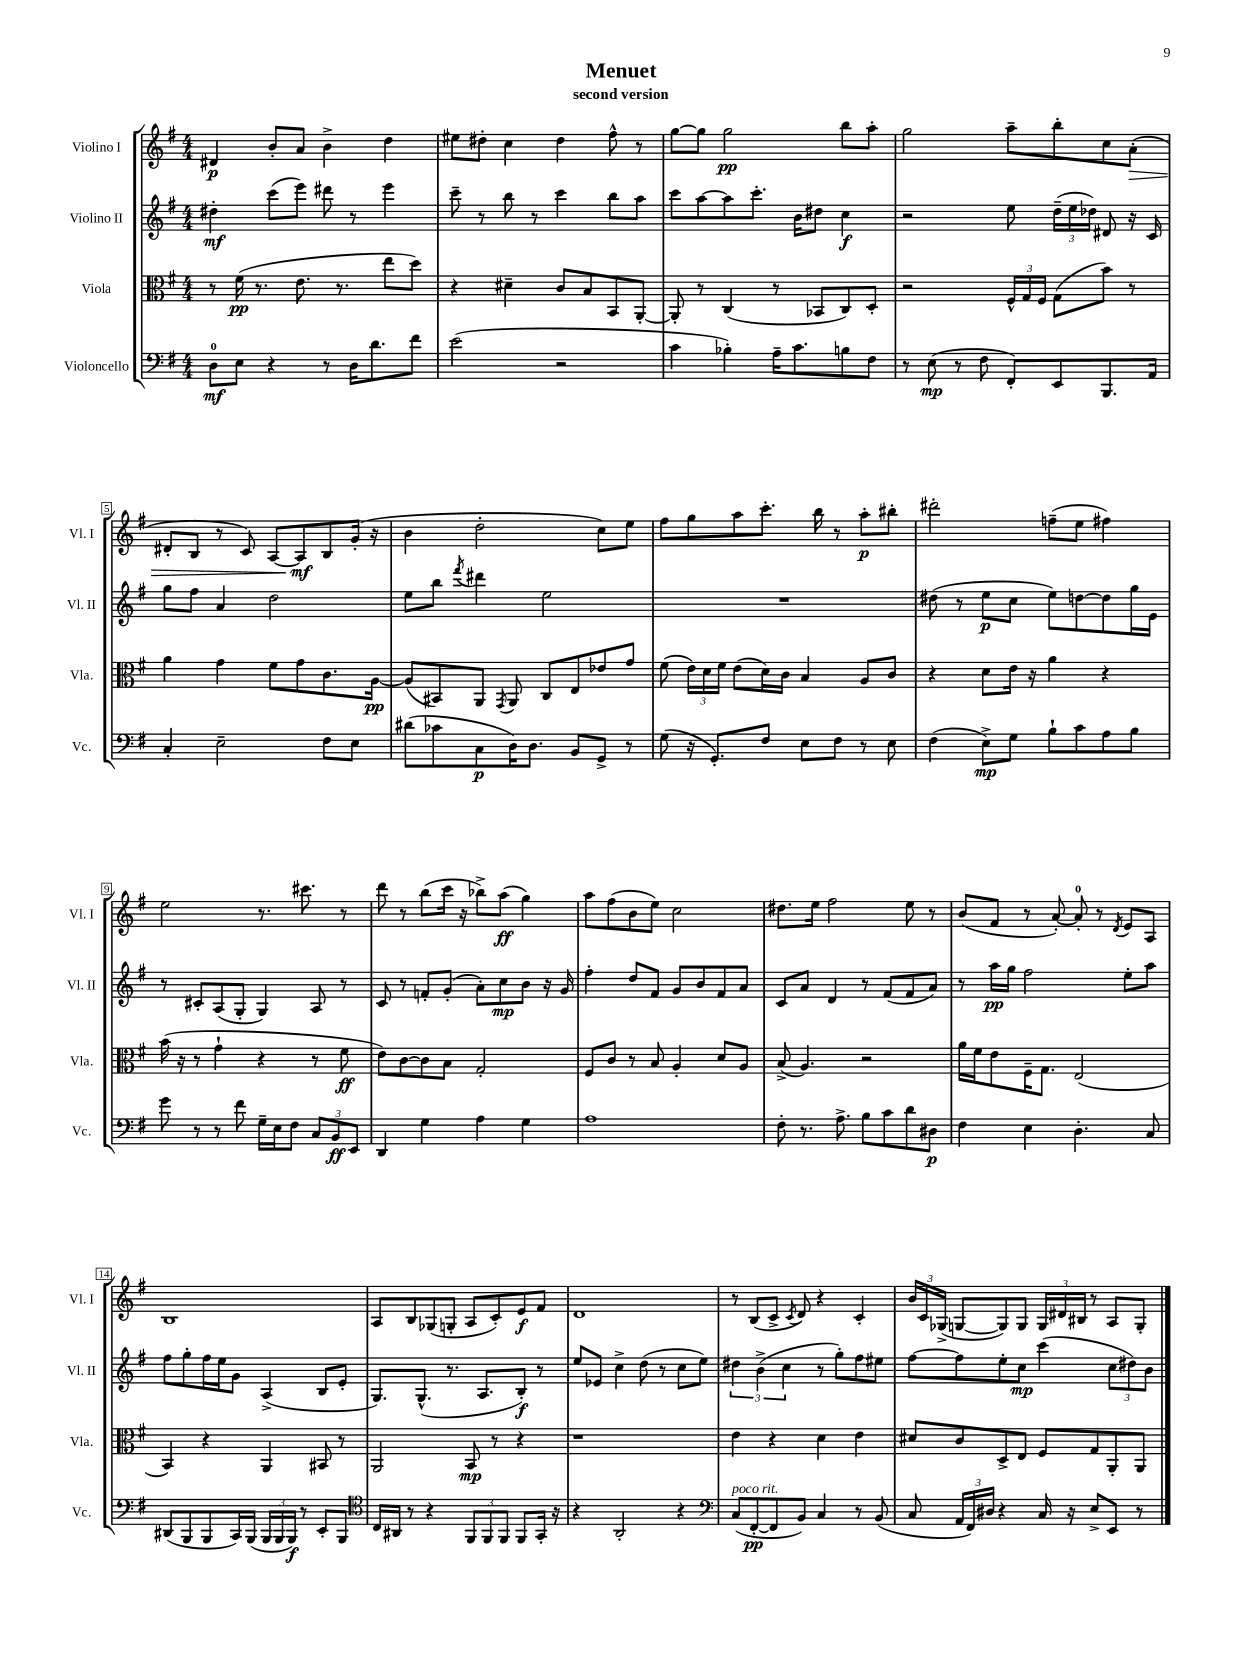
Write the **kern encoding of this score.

**kern	**dynam	**kern	**dynam	**kern	**dynam	**kern	**dynam
*part4	*part4	*part3	*part3	*part2	*part2	*part1	*part1
*staff4	*staff4	*staff3	*staff3	*staff2	*staff2	*staff1	*staff1
*I"Violoncello	*	*I"Viola	*	*I"Violino II	*	*I"Violino I	*
*I'Vc.	*	*I'Vla.	*	*I'Vl. II	*	*I'Vl. I	*
*clefF4	*	*clefC3	*	*clefG2	*	*clefG2	*
*k[f#]	*	*k[f#]	*	*k[f#]	*	*k[f#]	*
*M4/4	*	*M4/4	*	*M4/4	*	*M4/4	*
=1	=1	=1	=1	=1	=1	=1	=1
8D\L	mf	8r	.	4dd#X'\	mf	4d#X/	p
8E\J	.	(16f#\	pp	.	.	.	.
.	.	8.r	.	.	.	.	.
4r	.	.	.	(8ccc\L	.	8b'/L	.
.	.	8.e\	.	8eee\J)	.	8a/J	.
8r	.	.	.	8ddd#X\	.	4b^\	.
.	.	8.r	.	.	.	.	.
16D\KL	.	.	.	8r	.	.	.
8.d\	.	.	.	.	.	.	.
.	.	8ee\L	.	4eee\	.	4dd\	.
8f#\J	.	8dd\J)	.	.	.	.	.
=2	=2	=2	=2	=2	=2	=2	=2
(2e\	.	4r	.	8ccc~\	.	8ee#X\L	.
.	.	.	.	8r	.	8dd#X'\J	.
.	.	4d#X~\	.	8bb\	.	4cc\	.
.	.	.	.	8r	.	.	.
2r	.	8c/L	.	4ccc\	.	4dd#\	.
.	.	8B/	.	.	.	.	.
.	.	8BB/	.	8bb\L	.	8ff#^^\	.
.	.	[8AA'/J	.	8aa\J	.	8r	.
=3	=3	=3	=3	=3	=3	=3	=3
4c\	.	8AA'/]	.	8ccc\L	.	[8gg\L	.
.	.	8r	.	[8aa\	.	8gg\J]	.
4B-X'\)	.	(4C/	.	8aa\]	.	2gg\	pp
.	.	.	.	8.ccc'\J	.	.	.
16A~\KL	.	8r	.	.	.	.	.
8.c\	.	.	.	16b\KL	.	.	.
.	.	8BB-X/L	.	8dd#X\J	.	.	.
8Bn\	.	8C/)	.	4cc\	f	8bb\L	.
8F#\J	.	8D'/J	.	.	.	8aa'\J	.
=4	=4	=4	=4	=4	=4	=4	=4
8r	.	2r	.	2r	.	2gg\	.
(8E\	mp	.	.	.	.	.	.
8r	.	.	.	.	.	.	.
8F#\	.	.	.	.	.	.	.
8FF#'/L)	.	24F#^^/LL	.	8ee\	.	8aa~\L	.
.	.	24G/	.	.	.	.	.
.	.	24F#/JJ	.	.	.	.	.
8EE/	.	(8G\L	.	(24dd~\LL	.	8bb'\	.
.	.	.	.	24ee\	.	.	.
.	.	.	.	24dd-X\JJ)	.	.	.
8.BBB/	.	8b\J)	.	8d#X/	.	8cc\	.
!	!	!	!	!	!	!	!LO:HP:b
.	.	8r	.	16r	.	(8a'\J	>
16AA/Jk	.	.	.	16c/	.	.	.
!!LO:LB:g=z
=5	=5	=5	=5	=5	=5	=5	=5
4C'/	.	4a\	.	8gg\L	.	8d#X'/L	.
.	.	.	.	8ff#\J	.	8B/J	.
2E~\	.	4g\	.	4a/	.	8r	.
.	.	.	.	.	.	8c/)	.
.	.	8f#\L	.	2dd\	.	[8A/L	.
.	.	8g\	.	.	.	8A/]	mf
8F#\L	.	8.c\	.	.	.	8B/	]
8E\J	.	.	.	.	.	(16g'/Jk	.
.	.	[16A\Jk	pp	.	.	16r	.
=6	=6	=6	=6	=6	=6	=6	=6
(8d#X\L	.	(8A/L]	.	8ee\L	.	4b\	.
8c-X\	.	8BB#X/)	.	8bb\J	.	.	.
.	.	.	.	8qfff#/	.	.	.
8C\	p	8AA/J	.	4ddd#X\	.	2dd'\	.
.	.	8qGG/	.	.	.	.	.
16D\K)	.	8AA/	.	.	.	.	.
8.D\J	.	.	.	.	.	.	.
.	.	8C/L	.	2ee\	.	.	.
8BB/L	.	8E/	.	.	.	.	.
8GG^/J	.	8e-X/	.	.	.	8cc\L)	.
8r	.	8g/J	.	.	.	8ee\J	.
=7	=7	=7	=7	=7	=7	=7	=7
(8G\	.	(8f#\	.	1r	.	8ff#\L	.
16r	.	24e\LL)	.	.	.	8gg\	.
.	.	24d\	.	.	.	.	.
8.GG'/L)	.	.	.	.	.	.	.
.	.	24f#\JJ	.	.	.	.	.
.	.	(8e\L	.	.	.	8aa\	.
8F#/J	.	16d\L)	.	.	.	8.ccc'\J	.
.	.	16c\JJ	.	.	.	.	.
8E\L	.	4B/	.	.	.	.	.
.	.	.	.	.	.	16bb\	.
8F#\J	.	.	.	.	.	8r	.
8r	.	8A/L	.	.	.	8aa'\L	p
8E\	.	8c/J	.	.	.	8bb#X'\J	.
=8	=8	=8	=8	=8	=8	=8	=8
(4F#\	.	4r	.	(8dd#X\	.	2ddd#X'\	.
.	.	.	.	8r	.	.	.
8E^\L)	mp	8d\L	.	8ee\L	p	.	.
8G\J	.	16e\Jk	.	8cc\J	.	.	.
.	.	16r	.	.	.	.	.
8B`\L	.	4a\	.	8ee\L)	.	(8ffn~\L	.
8c\	.	.	.	[8ddn\	.	8ee\J	.
8A\	.	4r	.	8dd\]	.	4ff#X\)	.
8B\J	.	.	.	16gg\L	.	.	.
.	.	.	.	16e\JJ	.	.	.
!!LO:LB:g=z
=9	=9	=9	=9	=9	=9	=9	=9
8g\	.	(16b\	.	8r	.	2ee\	.
.	.	16r	.	.	.	.	.
8r	.	8r	.	8c#X'/L	.	.	.
8r	.	4g`\	.	(8A/	.	.	.
8f#\	.	.	.	8G'/J	.	.	.
16G~\LL	.	4r	.	4G/)	.	8.r	.
16E\J	.	.	.	.	.	.	.
8F#\J	.	.	.	.	.	.	.
.	.	.	.	.	.	8.ccc#X\	.
12C/L	.	8r	.	8A/	.	.	.
12BB/	ff	.	.	.	.	.	.
.	.	8f#\	ff	8r	.	8r	.
12EE/J	.	.	.	.	.	.	.
=10	=10	=10	=10	=10	=10	=10	=10
4DD/	.	8e\L)	.	8c/	.	8ddd\	.
.	.	[8c\	.	8r	.	8r	.
4G\	.	8c\]	.	8fn'/L	.	(8bb\L	.
.	.	8B\J	.	(8g'/J	.	16ccc\Jk	.
.	.	.	.	.	.	16r	.
4A\	.	2G'/	.	8a'\L)	.	8bb-X^\L)	.
.	.	.	.	8cc\	mp	(8aa\J	ff
4G\	.	.	.	8b\J	.	4gg\)	.
.	.	.	.	16r	.	.	.
.	.	.	.	16g/	.	.	.
=11	=11	=11	=11	=11	=11	=11	=11
1A	.	8F#/L	.	4ff#'\	.	8aa\L	.
.	.	8c/J	.	.	.	(8ff#\	.
.	.	8r	.	8dd/L	.	8b\	.
.	.	8B/	.	8f#/J	.	8ee\J)	.
.	.	4A'/	.	8g/L	.	2cc\	.
.	.	.	.	8b/	.	.	.
.	.	8d/L	.	8f#/	.	.	.
.	.	8A/J	.	8a/J	.	.	.
=12	=12	=12	=12	=12	=12	=12	=12
8F#'\	.	(8B^/	.	8c/L	.	8.dd#X\L	.
8.r	.	4.A/)	.	8a/J	.	.	.
.	.	.	.	.	.	16ee\Jk	.
.	.	.	.	4d/	.	2ff#\	.
8.A^\	.	.	.	.	.	.	.
8B\L	.	2r	.	8r	.	.	.
8c\	.	.	.	(8f#/L	.	.	.
8d\	.	.	.	8f#/	.	8ee\	.
8D#X\J	p	.	.	8a/J)	.	8r	.
=13	=13	=13	=13	=13	=13	=13	=13
4F#\	.	16a\LL	.	8r	.	(8b/L	.
.	.	16f#\J	.	.	.	.	.
.	.	8e\	.	16aa\LL	pp	8f#/J	.
.	.	.	.	16gg\JJ	.	.	.
4E\	.	16F#~\K	.	2ff#\	.	8r	.
.	.	8.G\J	.	.	.	.	.
.	.	.	.	.	.	[8a'/)	.
4.D'\	.	(2E/	.	.	.	8a'/]	.
.	.	.	.	.	.	8r	.
.	.	.	.	.	.	8qd/	.
.	.	.	.	8ee'\L	.	8e/L	.
8C/	.	.	.	8aa\J	.	8A/J	.
!!LO:LB:g=z
=14	=14	=14	=14	=14	=14	=14	=14
(8DD#X/L	.	4BB/)	.	8ff#\L	.	1B	.
8BBB/	.	.	.	8gg'\	.	.	.
8BBB/	.	4r	.	16ff#\L	.	.	.
.	.	.	.	16ee\J	.	.	.
16CC/L)	.	.	.	8g\J	.	.	.
(16BBB/JJ	.	.	.	.	.	.	.
24BBB/LL	.	4AA/	.	(4A^/	.	.	.
24BBB/	.	.	.	.	.	.	.
24BBB/JJ)	f	.	.	.	.	.	.
8r	.	.	.	.	.	.	.
8EE'/L	.	8BB#X/	.	8B/L	.	.	.
8BBB/J	.	8r	.	8e'/J	.	.	.
=15	=15	=15	=15	=15	=15	=15	=15
*clefC4	*	*	*	*	*	*	*
16C/LL	.	2AA/	.	8.G/L)	.	8A/L	.
16AA#X/JJ	.	.	.	.	.	.	.
8r	.	.	.	.	.	8B/	.
.	.	.	.	(8.G^^/J	.	.	.
4r	.	.	.	.	.	(8G-X/	.
.	.	.	.	8.r	.	8Gn'/J	.
12FF#/L	.	8BB/	mp	.	.	8A/L	.
.	.	.	.	8.A/L	.	.	.
12FF#/	.	.	.	.	.	.	.
.	.	8r	.	.	.	8c'/)	.
12FF#/J	.	.	.	.	.	.	.
8FF#/L	.	4r	.	8B'/J)	f	8e/	f
16GG'/Jk	.	.	.	8r	.	8f#/J	.
16r	.	.	.	.	.	.	.
=16	=16	=16	=16	=16	=16	=16	=16
4r	.	1r	.	8ee/L	.	1d	.
.	.	.	.	8e-X/J	.	.	.
2AA'/	.	.	.	4cc^\	.	.	.
.	.	.	.	(8dd\	.	.	.
.	.	.	.	8r	.	.	.
4r	.	.	.	8cc\L	.	.	.
.	.	.	.	8ee\J)	.	.	.
=17	=17	=17	=17	=17	=17	=17	=17
*clefF4	*	*	*	*	*	*	*
!LO:TX:a:i:t=poco rit.	!	!	!	!	!	!	!
(8C/L	.	4e\	.	6dd#X\	.	8r	.
[8FF#'/	pp	.	.	.	.	(8B/L	.
.	.	.	.	(6b^\	.	.	.
8FF#/]	.	4r	.	.	.	8c^/J	.
.	.	.	.	6cc\	.	.	.
.	.	.	.	.	.	8qc/	.
8BB/J)	.	.	.	.	.	8d/)	.
4C/	.	4d\	.	8r	.	4r	.
.	.	.	.	8gg'\L)	.	.	.
8r	.	4e\	.	8ff#\	.	4c'/	.
(8BB/	.	.	.	8ee#X\J	.	.	.
=18	=18	=18	=18	=18	=18	=18	=18
8C/	.	8d#X/L	.	[8ff#\L	.	24b/LL	.
.	.	.	.	.	.	24c/	.
.	.	.	.	.	.	(24G-X^/JJ	.
24AA/LL	.	8c/	.	8ff#\]	.	[8Gn/L	.
24FF#/)	.	.	.	.	.	.	.
24D#X/JJ	.	.	.	.	.	.	.
4r	.	8D^/	.	8ee'\	.	8G/])	.
.	.	8E/J	.	8cc\J	mp	8G/J	.
16C/	.	8F#/L	.	(4ccc\	.	24G/LL	.
.	.	.	.	.	.	24d#X/	.
16r	.	.	.	.	.	.	.
.	.	.	.	.	.	24B#X/JJ	.
8E^/L	.	8G/	.	.	.	8r	.
8EE/J	.	8AA'/	.	12cc\L	.	8A/L	.
.	.	.	.	12dd#X\)	.	.	.
8r	.	8AA/J	.	.	.	8G'/J	.
.	.	.	.	12b\J	.	.	.
==	==	==	==	==	==	==	==
*-	*-	*-	*-	*-	*-	*-	*-
